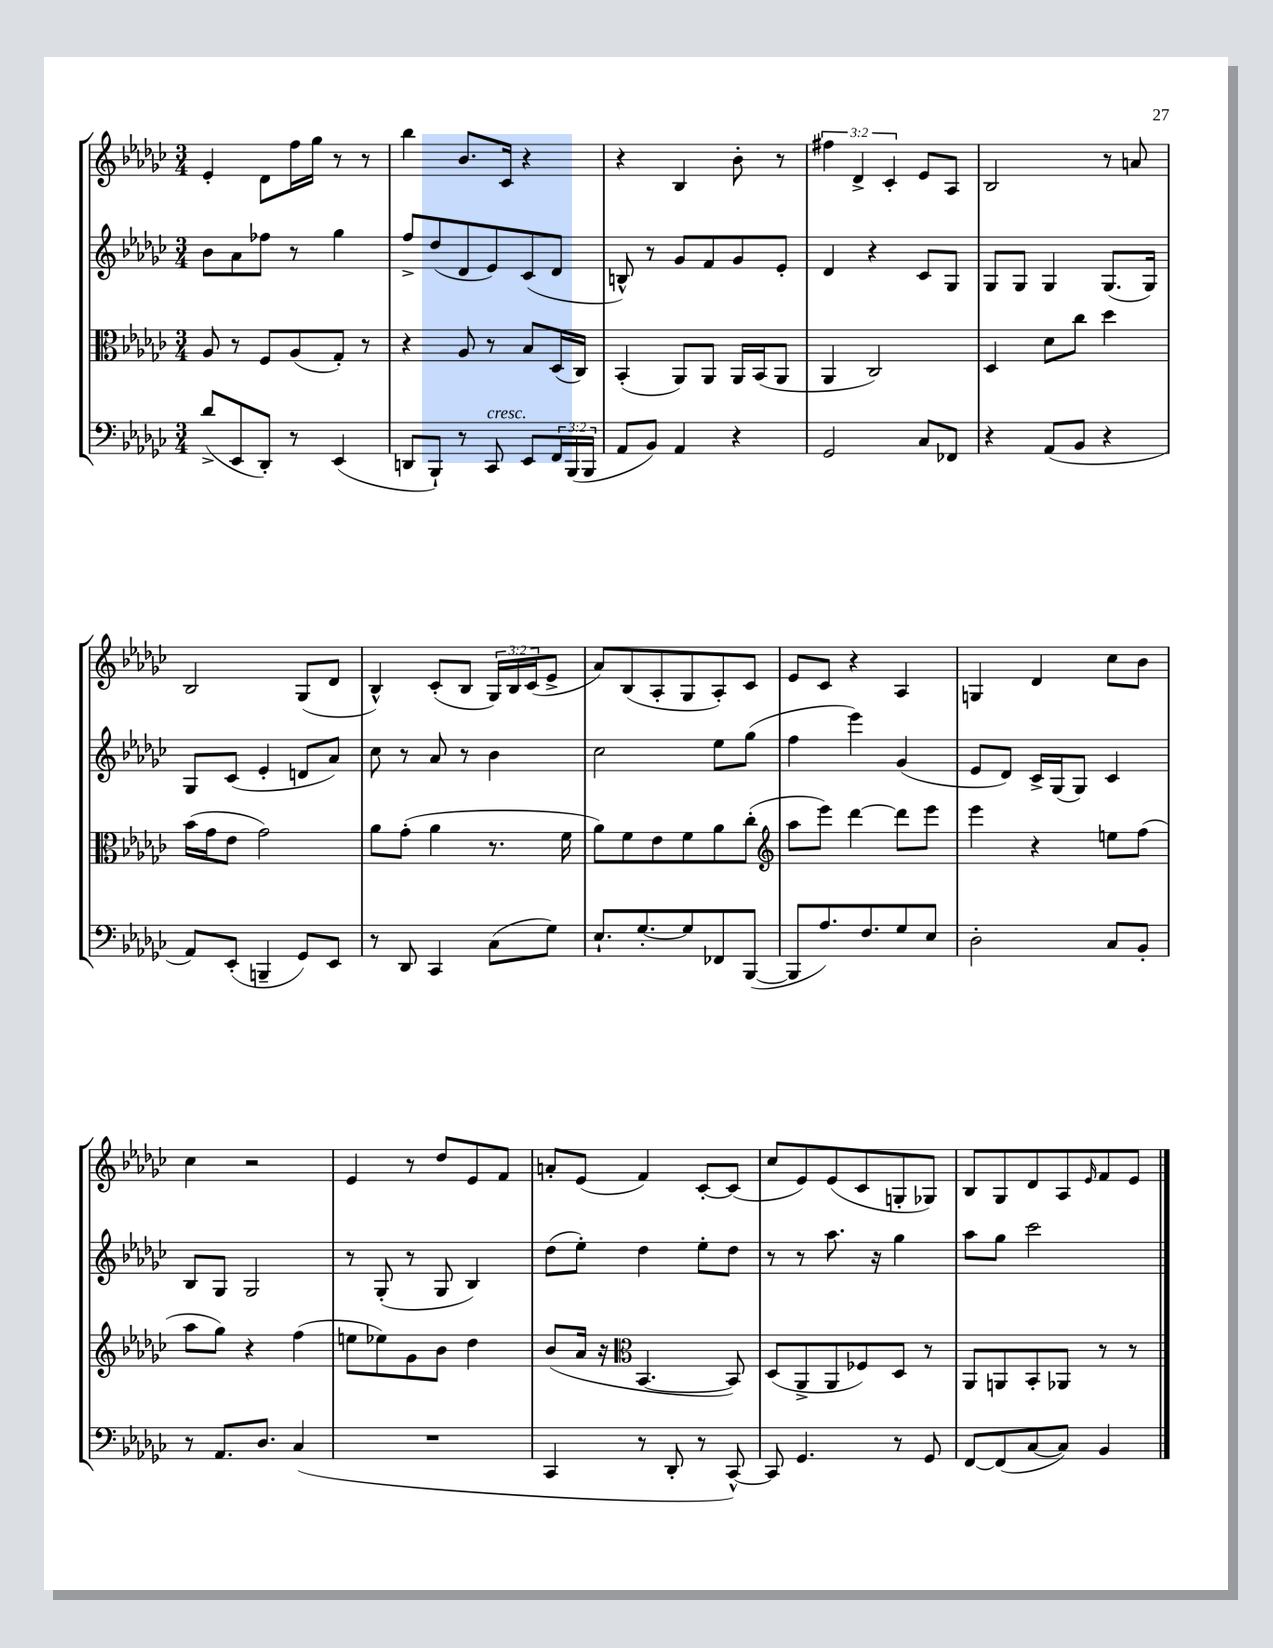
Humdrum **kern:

**kern	**kern	**kern	**kern
*staff4	*staff3	*staff2	*staff1
*clefF4	*clefC3	*clefG2	*clefG2
*k[b-e-a-d-g-c-]	*k[b-e-a-d-g-c-]	*k[b-e-a-d-g-c-]	*k[b-e-a-d-g-c-]
*M3/4	*M3/4	*M3/4	*M3/4
(8d-^	8A-	8b-	4e-'
8EE-	8r	8a-	.
8DD-')	8F	8ff-	8d-
8r	(8A-	8r	16ff
.	.	.	16gg-
(4EE-	8G-')	4gg-	8r
.	8r	.	8r
=	=	=	=
8DD	4r	8ff^	4bb-
8BBB-`)	.	(8dd-	.
8r	8A-	8d-	8.b-
8CC-	8r	8e-)	.
.	.	.	16c-
8EE-	8B-	(8c-	4r
24FF	(16D-	8d-	.
(24BBB-	.	.	.
.	16C-)	.	.
24BBB-	.	.	.
=	=	=	=
8AA-	(4BB-'	8B^^)	4r
8BB-)	.	8r	.
4AA-	8AA-)	8g-	4B-
.	8AA-	8f	.
4r	16AA-	8g-	8b-'
.	(16BB-	.	.
.	8AA-	8e-'	8r
=	=	=	=
2GG-	4AA-	4d-	6ff#
.	.	.	6d-^
.	2C-)	4r	.
.	.	.	6c-'
8C-	.	8c-	8e-
8FF-	.	8G-	8A-
=	=	=	=
4r	4D-	8G-	2B-
.	.	8G-	.
(8AA-	8d-	4G-	.
8BB-	8cc-	.	.
4r	4dd-	(8.G-	8r
.	.	.	8a
.	.	16G-)	.
=	=	=	=
8AA-)	(16b-	8G-	2B-
.	16g-	.	.
(8EE-'	8e-	(8c-	.
4BBB~	2g-)	4e-'	.
8GG-)	.	8d	(8G-
8EE-	.	8a-)	8d-
=	=	=	=
8r	8a-	8cc-	4B-^^)
8DD-	(8g-'	8r	.
4CC-	4a-	8a-	(8c-'
.	.	8r	8B-
(8C-	8.r	4b-	24G-)
.	.	.	24B-
.	.	.	(24c-
8G-)	.	.	8e-^
.	16f	.	.
=	=	=	=
8.E-`	8a-)	2cc-	8a-)
.	8f	.	(8B-
[8.G-'	.	.	.
.	8e-	.	8A-'
8G-]	8f	.	8G-
8FF-	8a-	8ee-	8A-')
([8BBB-	(8cc-'	(8gg-	8c-
=	=	=	=
*	*clefG2	*	*
8BBB-]	8aa-	4ff	8e-
8.A-)	8eee-)	.	8c-
.	[4ddd-	4eee-)	4r
8.F	.	.	.
8G-	8ddd-]	(4g-	4A-
8E-	8eee-	.	.
=	=	=	=
2D-'	4eee-	8e-	4G
.	.	8d-)	.
.	4r	16c-^	4d-
.	.	(16G-	.
.	.	8G-)	.
8C-	8ee	4c-	8cc-
8BB-'	(8ff	.	8b-
=	=	=	=
8r	8aa-	8B-	4cc-
8.AA-	8gg-)	8G-	.
.	4r	2G-	2r
8.D-	.	.	.
(4C-	(4ff	.	.
=	=	=	=
2.r	8ee	8r	4e-
.	8ee-)	(8G-'	.
.	8g-	8r	8r
.	8b-	8G-	8dd-
.	4dd-	4B-)	8e-
.	.	.	8f
=	=	=	=
4CC-	(8b-	(8dd-	8a'
.	16a-	8ee-')	(8e-
.	16r	.	.
*	*clefC3	*	*
8r	[4.BB-	4dd-	4f)
8DD-'	.	.	.
8r	.	8ee-'	[8c-'
[8CC-^^)	8BB-])	8dd-	(8c-]
=	=	=	=
8CC-]	(8D-	8r	8cc-
4.GG-	8AA-^	8r	8e-)
.	8AA-	8.aa-	(8e-
.	8F-)	.	8c-
.	.	16r	.
8r	8D-	4gg-	8G'
8GG-	8r	.	8G-)
=	=	=	=
[8FF	8AA-	8aa-	8B-
(8FF]	8AA	8gg-	8G-
[8C-	8BB-'	2ccc-	8d-
8C-])	8AA-	.	8A-
.	.	.	16qqe-
4BB-	8r	.	8f
.	8r	.	8e-
==	==	==	==
*-	*-	*-	*-
